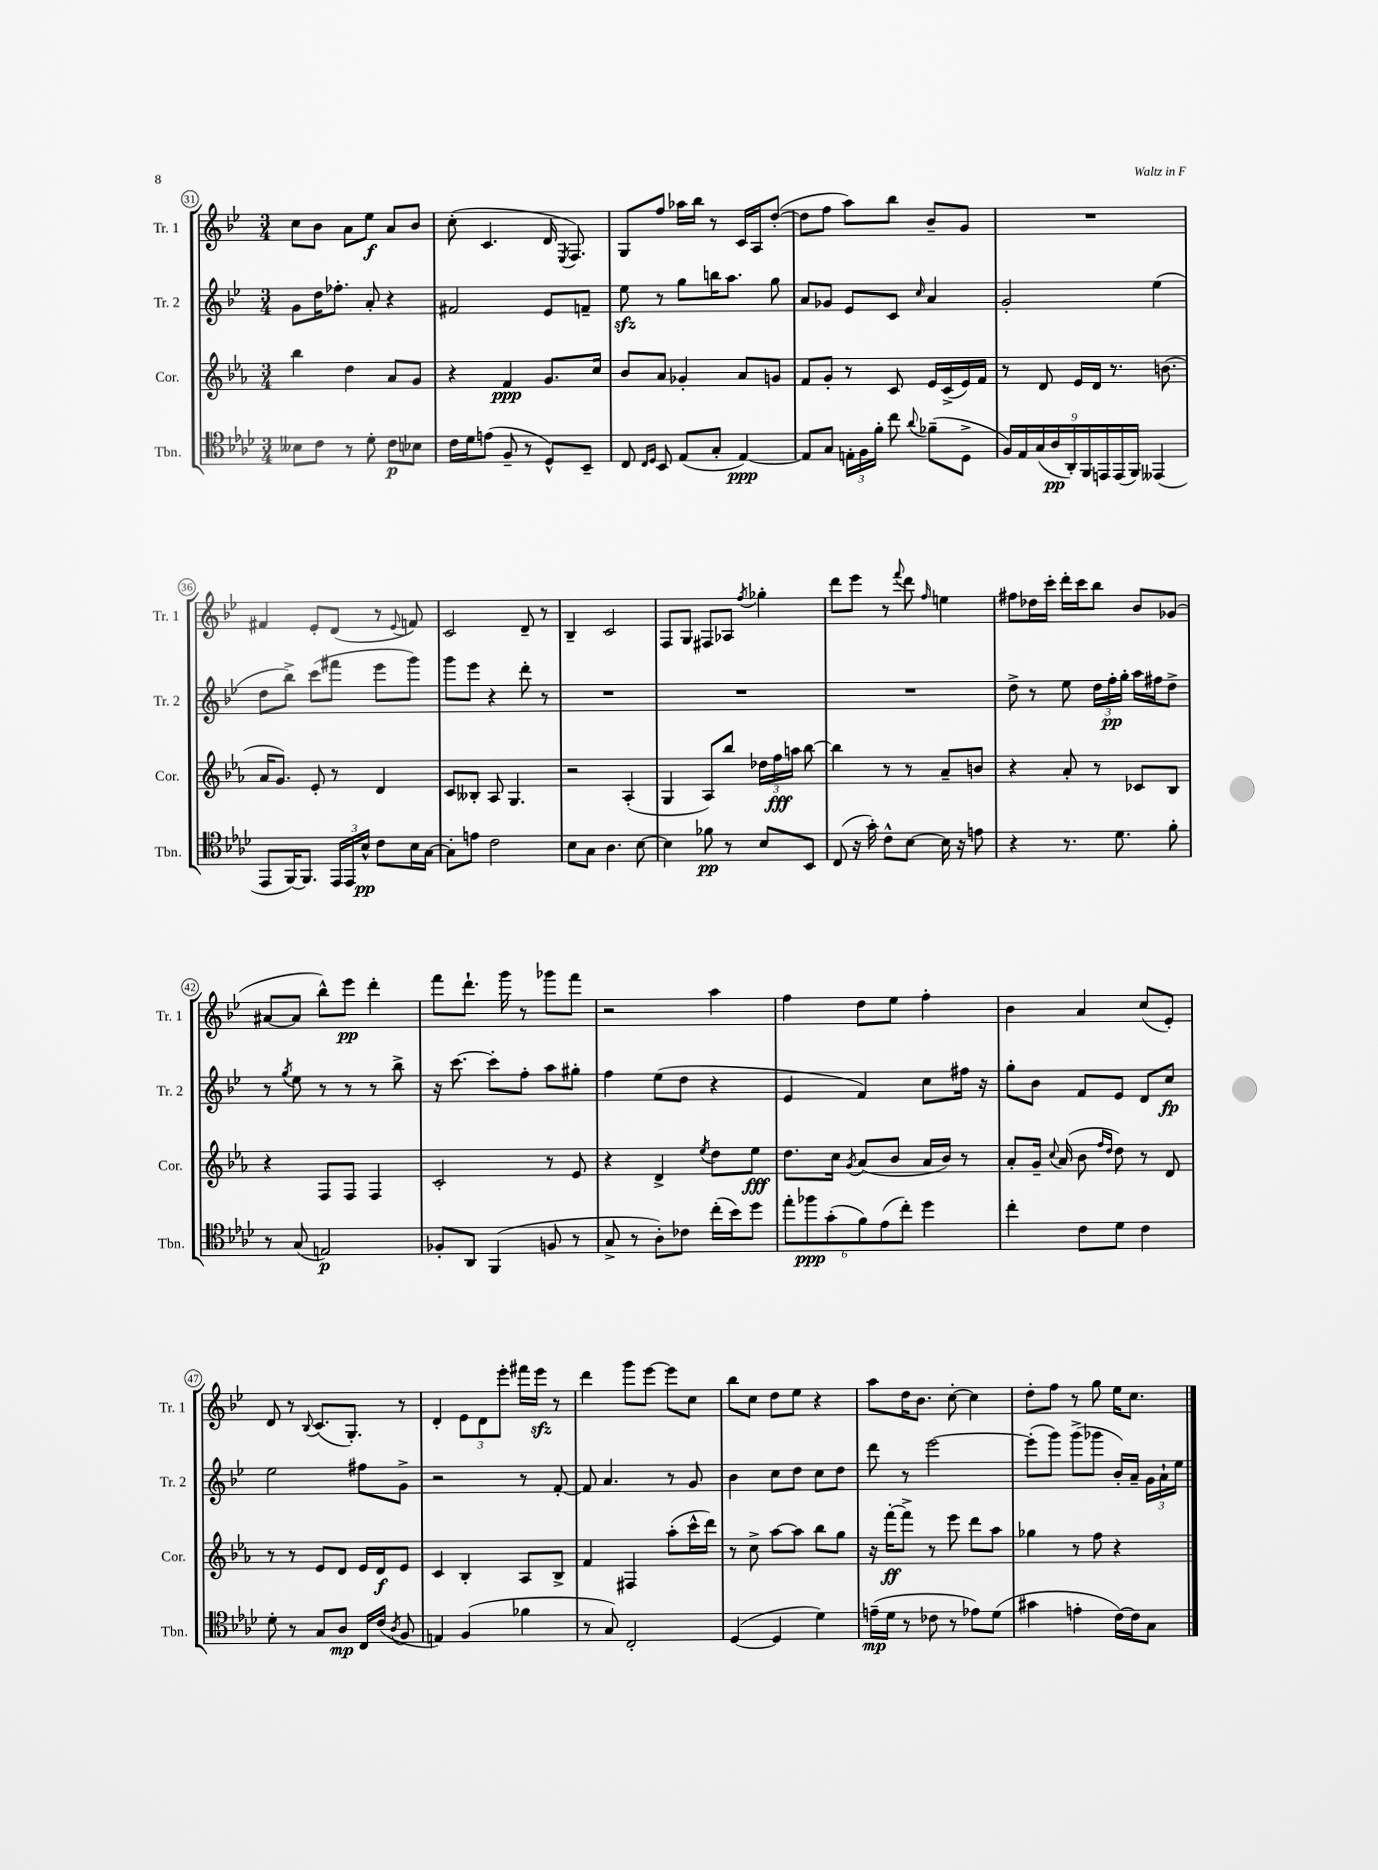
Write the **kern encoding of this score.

**kern	**kern	**kern	**kern
*staff4	*staff3	*staff2	*staff1
*clefC4	*clefG2	*clefG2	*clefG2
*k[b-e-a-d-]	*k[b-e-a-]	*k[b-e-]	*k[b-e-]
*M3/4	*M3/4	*M3/4	*M3/4
8B--	4bb-	8g	8cc
8c	.	16dd	8b-
.	.	8.ff-'	.
8r	4dd	.	8a
8d-'	.	8a'	8ee-
8c	8a-	4r	8a
8B-	8g	.	8b-
=	=	=	=
16c	4r	2f#	(8cc'
16d-	.	.	.
(8e	.	.	4.c
8F~	4f	.	.
8r	.	.	.
8D-^^)	8.g	8e-	16d
.	.	.	8qE-
.	.	.	8.F)
8BB-~	.	8f~	.
.	16cc	.	.
=	=	=	=
8C	8b-	8ee-	8G
16qqC	.	.	.
16qqD-	.	.	.
8BB-	8a-	8r	8ff
(8E-	4g-'	8gg	16aa-
.	.	.	16bb-
8G'	.	16bb	8r
.	.	8.aa	.
[4E-)	8a-	.	16c
.	.	.	16A
.	8g	8gg	([8dd'
=	=	=	=
8E-]	8f	8a	8dd]
8G	8g'	8g-	8ff
24E'	8r	8e-	8aa)
24F	.	.	.
24f'	.	.	.
8cc	8c	8c	8bb-
8qqa-	.	16qqcc	.
(8f-~	16e-	4a	8b-~
.	(16c^	.	.
8D-^	16e-)	.	8g
.	16f	.	.
=	=	=	=
18F)	8r	2g'	2.r
18E-	.	.	.
(18G	.	.	.
.	8d	.	.
18A-	.	.	.
18AA-')	.	.	.
.	16e-	.	.
18FF	.	.	.
.	16d	.	.
18EE	.	.	.
.	8.r	.	.
(18EE	.	.	.
18FF)	.	.	.
(4EE--	.	(4ee-	.
.	(8.b	.	.
=	=	=	=
8EE-	16a-	8dd	4f#
.	8.g)	.	.
[16FF)	.	8bb-^)	.
8.FF]	.	.	.
.	8e-'	(8ccc	8e-'
24EE-	8r	8fff#	(8d
24EE-	.	.	.
24B-^^	.	.	.
8c	4d	8eee-	8r
.	.	.	8qqe-
16B-	.	8ggg)	8f)
[16G	.	.	.
=	=	=	=
8G']	8c	8ggg	2c
8e	8B--'	8eee-	.
2c	8A-	4r	.
.	4.G	.	.
.	.	8ddd'	8d~
.	.	8r	8r
=	=	=	=
8B-	2r	2.r	4B-~
8G	.	.	.
4.A-	.	.	2c
.	(4A-'	.	.
[8B-	.	.	.
=	=	=	=
4B-]	4G	2.r	8F
.	.	.	8G
8f-	8A-)	.	8F#
8r	8bb-	.	8A-
.	.	.	8qff
8B-	24dd-	.	4gg-'
.	24ff	.	.
.	24aa	.	.
8BB-	[8bb-	.	.
=	=	=	=
(8C	4bb-]	2.r	8ddd
16r	.	.	8eee-
16g')	.	.	.
8c^^	8r	.	8r
.	.	.	8qqfff
[8B-	8r	.	8ddd
.	.	.	16qqff
16B-]	8a-~	.	4ee
16r	.	.	.
8e	8b	.	.
=	=	=	=
4r	4r	8dd^	8ff#
.	.	8r	16dd-
.	.	.	16ccc'
8.r	8a-'	8ee-	16ddd'
.	.	.	16ccc
.	8r	24dd	8bb-
.	.	24ff'	.
8.d-	.	.	.
.	.	24gg'	.
.	8c-	16aa	8b-
.	.	16ff#	.
8f'	8B-	8dd^	(8g-
=	=	=	=
8r	4r	8r	[8a#
.	.	8qgg	.
(8G	.	8ee-	8a#]
2E)	8F	8r	8bb-^^)
.	8F	8r	8eee-
.	4F	8r	4ddd'
.	.	8bb-^	.
=	=	=	=
8F-'	2c'	16r	8fff
.	.	[8.ccc	.
8AA-	.	.	8.ddd`
(4FF	.	8ccc']	.
.	.	.	16ggg
.	.	8ff'	8r
8F	8r	8aa	8ggg-
8r	8e-	8gg#'	8fff
=	=	=	=
8G^	4r	4ff	2r
8r	.	.	.
8A-')	4d^	(8ee-	.
8c-	.	8dd	.
.	8qee-	.	.
(16cc'	8dd	4r	4aa
16b-)	.	.	.
8dd-	8ee-	.	.
=	=	=	=
12ee-'	8.dd	4e-	4ff
12ff-	.	.	.
(12g'	.	.	.
.	16cc	.	.
.	8qg	.	.
12f)	(8a-	4f)	8dd
(12e-	.	.	.
.	8b-	.	8ee-
12cc')	.	.	.
4dd-	16a-	8cc	4ff'
.	16b-)	.	.
.	8r	16ff#	.
.	.	16r	.
=	=	=	=
4cc'	8a-'	8gg'	4b-
.	16g~	8b-	.
.	8qqcc	.	.
.	(16a-	.	.
8c	8b-	8f	4a
.	16qqff	.	.
.	16qqdd	.	.
8d-	8dd)	8e-	.
4c	8r	8d	(8cc
.	8d	8cc	8e-')
=	=	=	=
8d-'	8r	2ee-	8d
8r	8r	.	8r
.	.	.	8qqB-
8G	8e-	.	(8.c
8A-	8d	.	.
.	.	.	8.G')
16C	16e-	8ff#	.
(16c	16d	.	.
8qA-	.	.	.
8F	8e-	8g^	8r
=	=	=	=
4E)	4c	2r	4d'
(4F	4B-'	.	12e-
.	.	.	12d
.	.	.	12eee-'
4f-	8A-	8r	16fff#
.	.	.	16eee-
.	8B-^	[8f'	8r
=	=	=	=
8r	4f	8f]	4ddd
8G)	.	4.a	.
2C'	4F#	.	8ggg
.	.	.	[8eee-
.	(8aa-'	8r	8eee-]
.	16ccc^^	8g	8cc
.	16ddd)	.	.
=	=	=	=
([4D-	8r	4b-	8bb-
.	8cc^	.	8cc
4D-]	[8aa-	8cc	8dd
.	8aa-]	8dd	8ee-
4d-)	8bb-	8cc	4r
.	8gg	8dd	.
=	=	=	=
(16e~	16r	8ddd	8aa
16d-	[16fff'	.	.
8r	8fff^]	8r	16dd
.	.	.	8.b-
8c-	8r	[2eee-	.
8r	8eee-	.	[8cc'
8e-)	8ddd	.	4cc]
(8d-	8aa-	.	.
=	=	=	=
4g#	4gg-	(8eee-']	8dd'
.	.	8ggg)	8ff
4e'	8r	(8ggg^	8r
.	8ff	8ggg-	8gg
[16c)	4r	16b-')	16ee-
16c]	.	16a~	8.cc
8G	.	24g	.
.	.	24a`	.
.	.	24ee-	.
==	==	==	==
*-	*-	*-	*-
